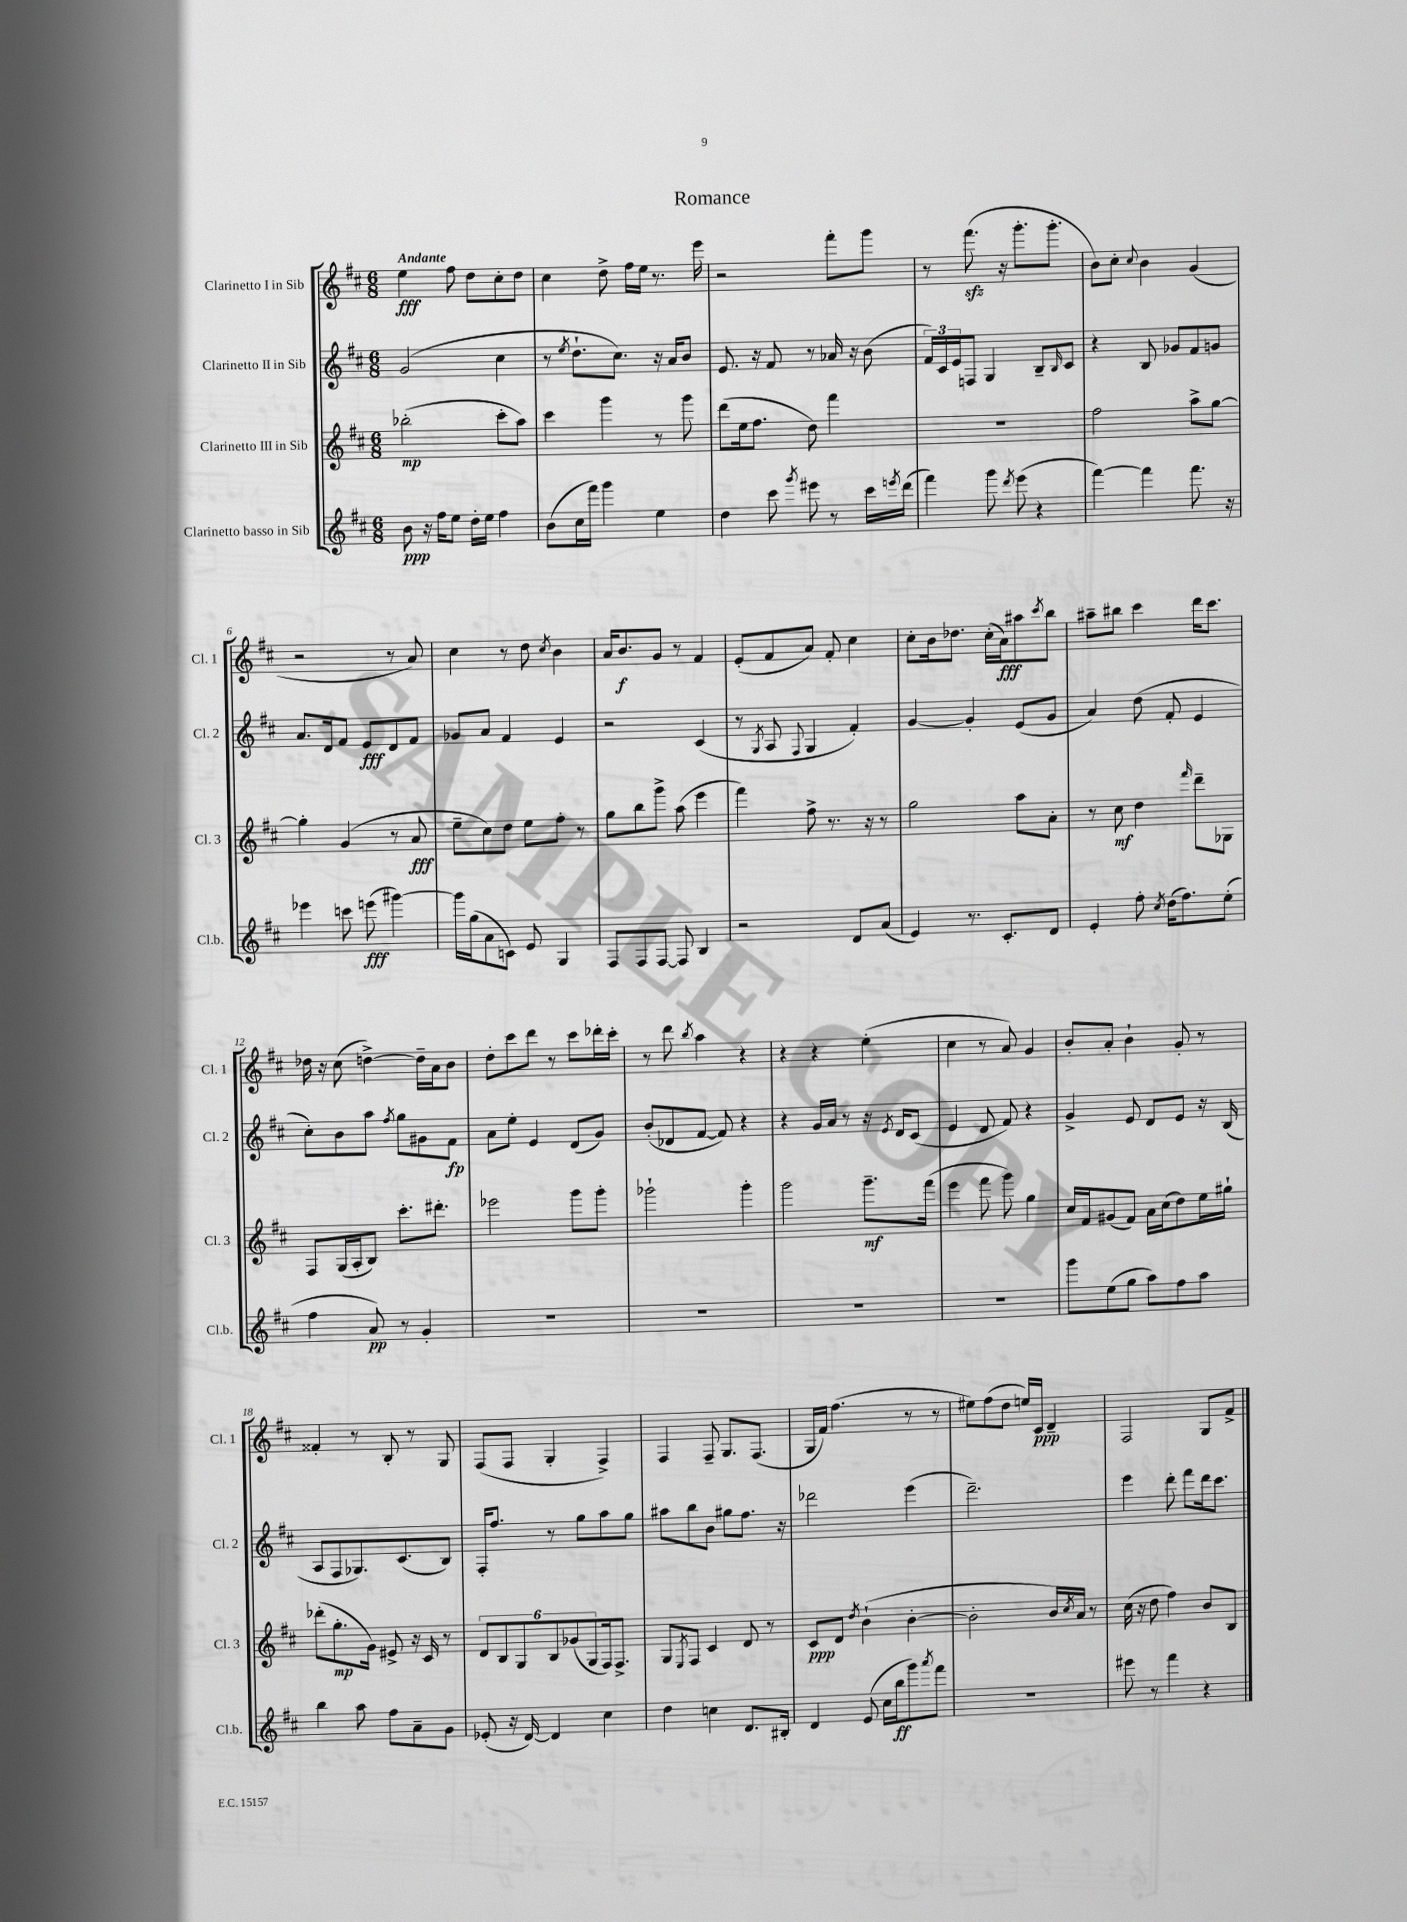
\header { title = "Romance" }
<<
\new StaffGroup <<
\new Staff = "s0" \with { instrumentName = "Clarinetto I in Sib" shortInstrumentName = "Cl. 1" } {
    \clef treble \key d \major \numericTimeSignature \time 6/8 \tempo "Andante"
    e''4\fff fis''8 d''8 cis''8-. d''8 |
    cis''4 d''8-> fis''16 e''16 r8. e'''16 |
    r2 fis'''8-. g'''8 |
    r8 fis'''8.\sfz( r16 g'''8.-. g'''8.-. |
    b'8) cis''8-. \appoggiatura { cis''8 } b'4 g'4( |
    r2 r8 a'8) |
    cis''4 r8 d''8 \acciaccatura { cis''8 } b'4 |
    a'16 b'8.\f g'8 r8 fis'4 |
    e'8-.( fis'8 a'8) fis'8-. cis''4 |
    cis''8-. b'16 des''8. cis''16-.( a'16\fff) ais''8 \acciaccatura { cis'''8 } b''8 |
    ais''8-- bis''8 cis'''4 d'''16 cis'''8. |
    des''16 r16 cis''8( d''4~->) d''16-- a'16 b'8 |
    d''8-. cis'''8 d'''8 r8 cis'''8 des'''16-. cis'''16-. |
    r8 d'''8 \acciaccatura { b''8 } a''4 r4 |
    r4 r4 e''4-.( |
    cis''4 r8 a'8) g'4 |
    b'8-. a'8-. b'4-! g'8-. r8 |
    fisis'4-. r8 b8-. r8 g8 |
    fis8( fis8 g4-. fis4->) |
    fis4 fis8-- g8. fis8.( |
    g16 fis'16) fis''4.( r8 r8 |
    eis''8) fis''8( d''8 e''16) cis'16\ppp d'4-- |
    fis2 g8 fis'8-> \bar "|." |
}
\new Staff = "s1" \with { instrumentName = "Clarinetto II in Sib" shortInstrumentName = "Cl. 2" } {
    \clef treble \key d \major \numericTimeSignature \time 6/8
    g'2( cis''4 |
    r8 \acciaccatura { e''8 } d''8.-! cis''8.) r16 a'16 b'8 |
    e'8. r16 fis'8 r8 aes'16 r16 b'8( |
    \tuplet 3/2 { fis'16) cis'16 e'16 } f8 g4 b8-- \grace { b16 } cis'8 |
    r4 b8 ges'8 fis'8 g'8 |
    a'8. d'16 fis'8 e'8\fff d'8 fis'8 |
    ges'8 a'8 fis'4 e'4 |
    r2 cis'4( |
    r8 \acciaccatura { g8 } a8 \appoggiatura { fis8 } g4 fis'4-.) |
    g'4~ g'4-. e'8( g'8 |
    a'4) d''8( fis'8-. e'4 |
    cis''8-.) b'8 a''8 \acciaccatura { fis''8 } g''8 gis'8 fis'8\fp |
    a'8 e''8-. e'4 d'8( g'8) |
    b'8-.( des'8 fis'8~ fis'8) r4 |
    r4 g'16 a'16 r8 r16 \acciaccatura { e'8 } d'16 cis'8( |
    e'4 d'8 fis'8) r4 |
    g'4-> e'8 d'8 e'8 r16 b16( |
    a8 fis8 ges8.) cis'8.( b8) |
    fis16-. fis''8. r8 g''8 a''8 g''8 |
    ais''8 b''8 b'8 gis''8 fis''8. r16 |
    des'''2 e'''4( |
    d'''2.--) |
    e'''4 d'''8-. fis'''8 d'''16 cis'''8. \bar "|." |
}
\new Staff = "s2" \with { instrumentName = "Clarinetto III in Sib" shortInstrumentName = "Cl. 3" } {
    \clef treble \key d \major \numericTimeSignature \time 6/8
    bes''2-.\mp( cis'''8-. a''8) |
    cis'''4 g'''4 r8 g'''8 |
    d'''8( e''16 fis''8. d''8) fis'''4 |
    R2. |
    fis''2 a''8-> g''8~ |
    g''4-. g'4( r8 a'8\fff |
    e''8-- cis''8) d''8 e''8 fis''8-. r8 |
    g''8 b''8 g'''8-> a''8( e'''4 |
    fis'''4) fis''8-> r8. r16 r8 |
    g''2 a''8 a'8-. |
    r8 cis''8\mf d''4 \grace { fis'''16 } d'''8-- ges8 |
    fis8 g16( a16-. b8) cis'''8.-. dis'''8.-. |
    ees'''2 g'''8 g'''8-. |
    ges'''2-! ges'''4-. |
    g'''2 g'''8.--\mf fis'''16( |
    e'''4 fis'''8 g'''8) g''4 |
    cis''16 fis'16 gis'8( fis'8) a'16 cis''16( d''8) e''16 gis''16-! |
    des'''8-.( g''8.-.\mp g'16) eis'8-> r16 cis'16 r8 |
    \tuplet 6/4 { d'8 b8 g8 b8 ges'8( g8 } fis16) fis8.-> |
    g8 \acciaccatura { e8 } fis8 cis'4 d'8 r8 |
    cis'8\ppp d'8 \acciaccatura { d''8 } b'4-!( b'4~-. |
    b'2-. b'16) \acciaccatura { cis''8 } a'16 r8 |
    cis''16( r16 d''8 fis''4) b'8 b8 \bar "|." |
}
\new Staff = "s3" \with { instrumentName = "Clarinetto basso in Sib" shortInstrumentName = "Cl.b." } {
    \clef treble \key d \major \numericTimeSignature \time 6/8
    b'8\ppp r16 fis''16 e''8 d''16-. e''16 fis''4 |
    b'8( cis''16 fis'''16) g'''4 e''4 |
    d''4 cis'''8 \acciaccatura { g'''8 } eis'''8 r8 cis'''16 \acciaccatura { e'''8 } d'''16( |
    fis'''4) g'''8 \acciaccatura { d'''8 } e'''8( r4 |
    fis'''4~) fis'''4 fis'''8. r16 |
    ees'''4 c'''8 e'''8\fff( gis'''4~) |
    gis'''16 g''16( a'8 c'8) e'8 g4 |
    fis8 fis8 fis8~ fis8 b4 |
    r2 d'8 a'8( |
    e'4) r8. cis'8.-. d'8 |
    e'4-. fis''8-. \acciaccatura { cis''8 } d''16( fis''8.) e''8-.( |
    fis''4 a'8\pp) r8 g'4-. |
    R2. |
    R2. |
    R2. |
    R2. |
    g'''8 e''8( g''8 a''8) fis''8 a''8 |
    b''4 a''8 fis''8 a'8-- g'8 |
    ees'8-.( r16 d'16~) d'4 cis''4 |
    d''4 c''4 d'8. bis16-. |
    d'4 e'8( cis''16 b''16\ff g'''8) \acciaccatura { a'''8 } fis'''8 |
    R2. |
    eis'''8 r8 fis'''4 r4 \bar "|." |
}
>>
>>
